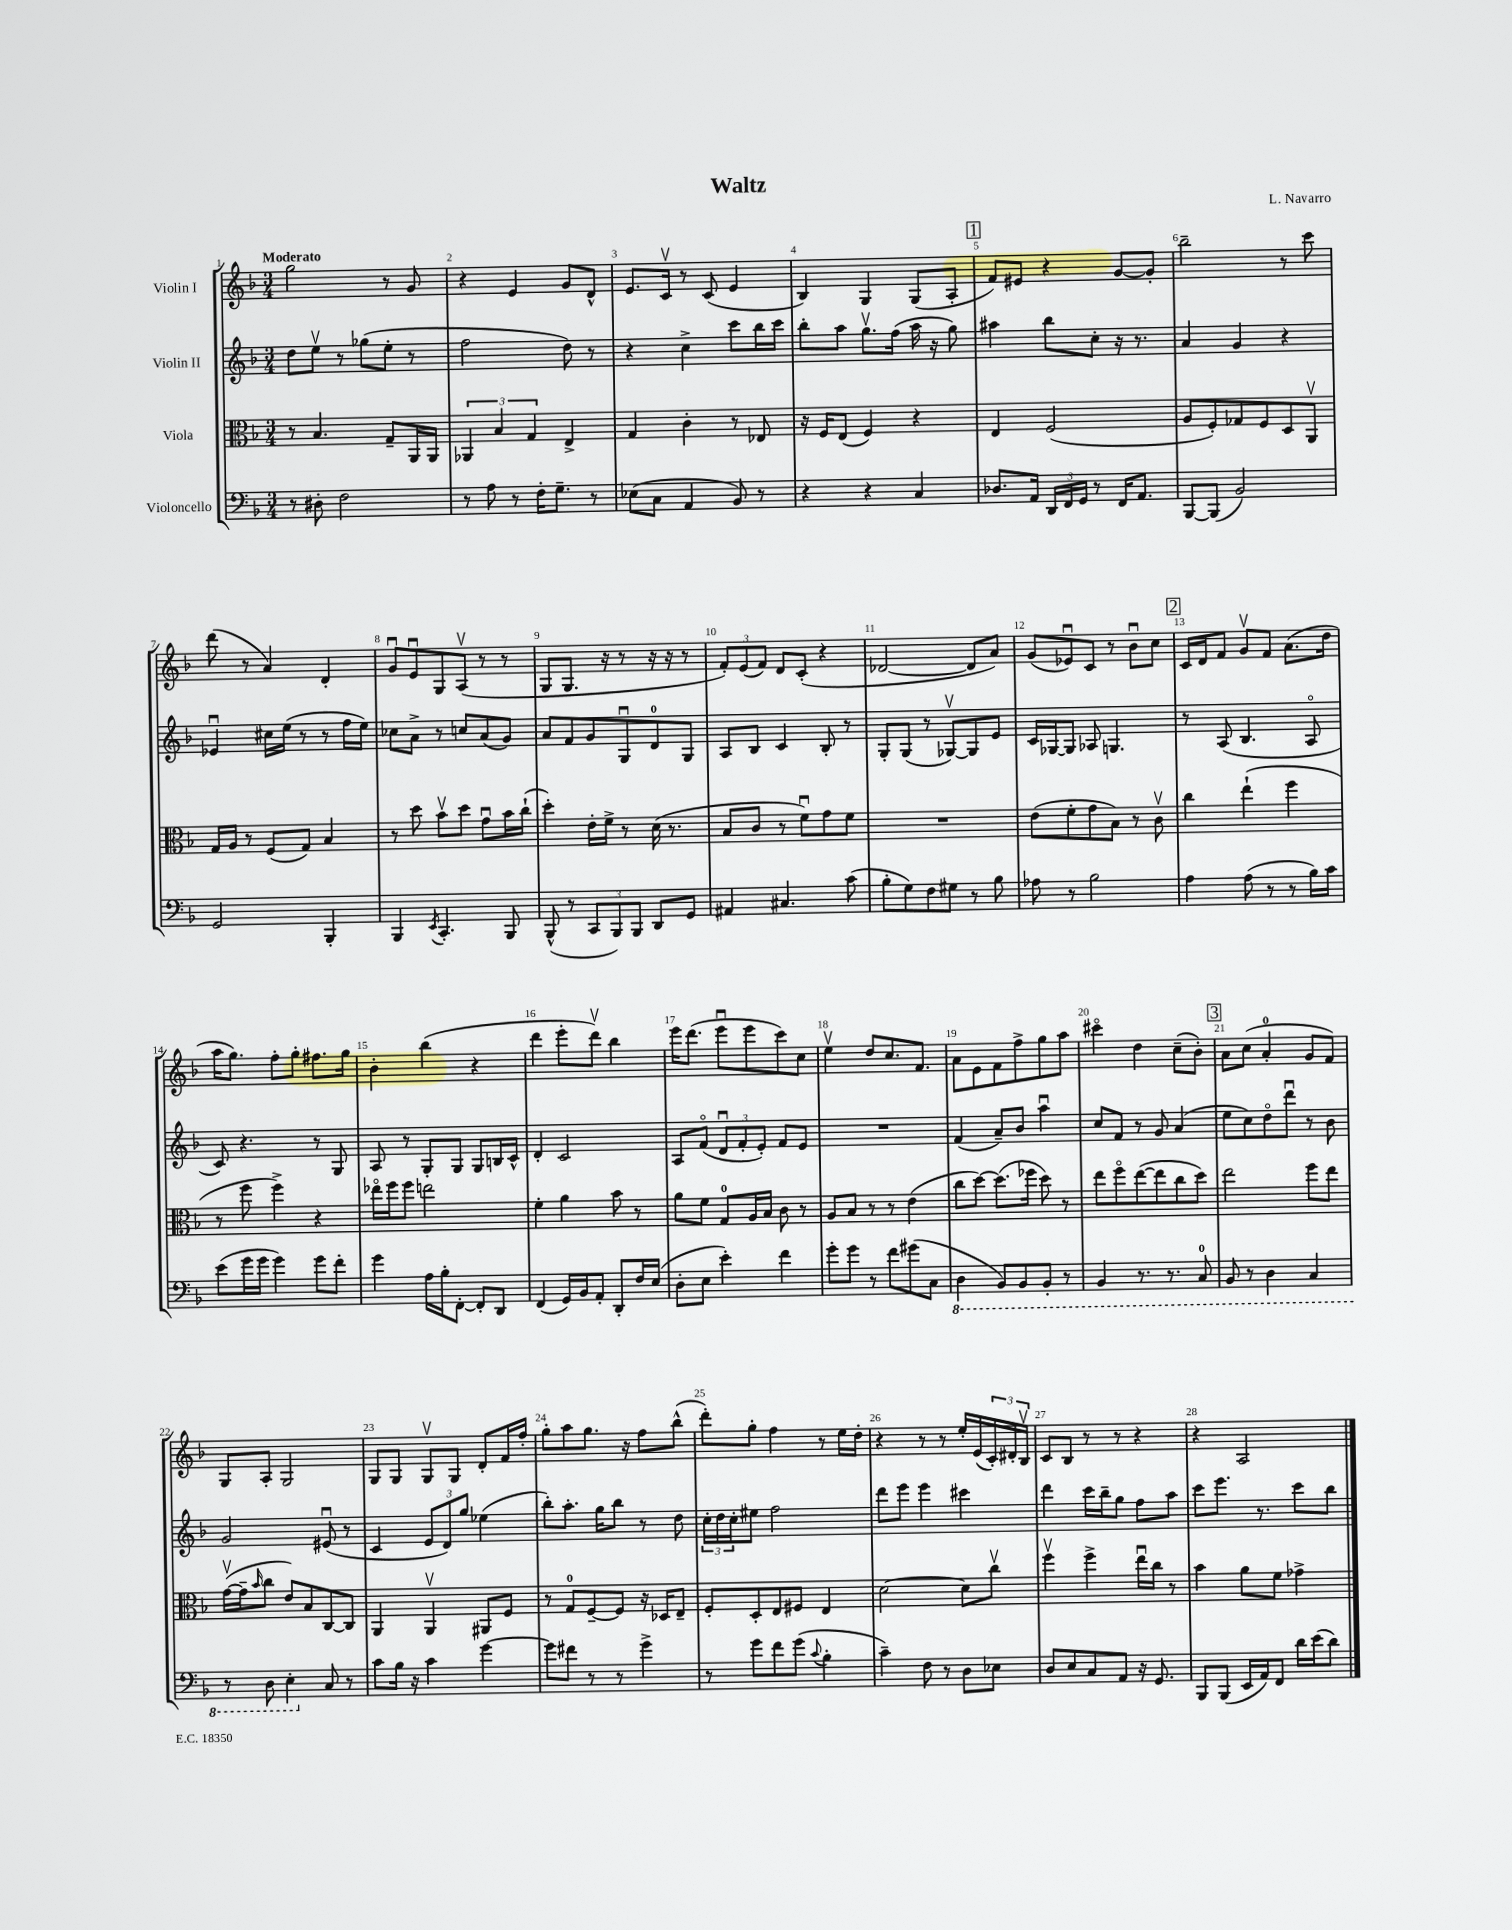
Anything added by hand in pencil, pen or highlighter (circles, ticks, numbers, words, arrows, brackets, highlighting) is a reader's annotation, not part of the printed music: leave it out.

**kern	**kern	**kern	**kern
*staff4	*staff3	*staff2	*staff1
*clefF4	*clefC3	*clefG2	*clefG2
*k[b-]	*k[b-]	*k[b-]	*k[b-]
*M3/4	*M3/4	*M3/4	*M3/4
8r	8r	8dd\L	2gg\
8D#'\	4.B-/	8eev\J	.
2F\	.	8r	.
.	.	(8gg-\L	.
.	8G~/L	8ee'\J	8r
.	16AA/L	8r	8g/
.	16AA/JJ	.	.
=	=	=	=
8r	6AA-/	2ff\	4r
8A\	.	.	.
.	6B-/	.	.
8r	.	.	4e/
.	6G/	.	.
16F'\LK	.	.	.
8.G~\J	.	.	.
.	4E^/	8dd\)	8g/L
8r	.	8r	8d^^/J
=	=	=	=
(8E-\L	4G/	4r	8.e/L
8C\J	.	.	.
.	.	.	16cv/Jk
4AA/	4c'\	4cc^\	8r
.	.	.	(8c/
8BB-/)	8r	8ccc\L	4e/
8r	8E-/	16bb-\L	.
.	.	16ccc\JJ	.
=	=	=	=
4r	16r	8bb-'\L	4B-/)
.	16F/LK	.	.
.	(8E/J	8aa\J	.
4r	4F/)	8.ggv\L	4G/
.	.	(16ff\Jk	.
4C/	4r	16aa\	(8G/L
.	.	16r	.
.	.	8gg\)	8A'/J
=	=	=	=
8.D-/L	4E/	4aa#\	8f/L)
.	.	.	8e#/J
16AA/Jk	.	.	.
24DD/LL	(2F/	8bb-\L	4r
24FF/	.	.	.
24GG/JJ	.	.	.
8r	.	8cc'\J	.
16FF/LK	.	16r	[8g/L
8.AA/J	.	8.r	.
.	.	.	8g'/]J
=	=	=	=
[8BBB-/L	8A/L	4a/	2bb-~\
(8BBB-/]J	8F'/)	.	.
2BB-/)	8G-/	4g/	.
.	8F/	.	.
.	8D/	4r	8r
.	8AAv/J	.	8ccc\
=	=	=	=
2GG/	16G/LL	4e-u/	(8ddd\
.	16A/JJ	.	.
.	8r	.	8r
.	(8F/L	16cc#\LL	4a/)
.	.	(16ee\JJ	.
.	8G/J)	8r	.
4BBB-'/	4B-/	8r	4d'/
.	.	16ff\LL	.
.	.	16ee\JJ)	.
=	=	=	=
4BBB-/	8r	8cc-\L	8gu/L
.	8dd\	8a^\J	8eu/
8qEE/	.	.	.
4.CC'/	8b-v\L	8r	8G/
.	8dd\J	8cc/L	(8Av/J
.	8gu\L	(8a/	8r
8BBB-/	16b-\L	8g/J)	8r
.	(16cc`\JJ	.	.
=	=	=	=
(8BBB-^^/	4dd'\)	8a/L	8G/L
8r	.	8f/	8.G/J
12CC/L	16e'\LL	8g/	.
.	16f^\JJ	.	16r
12BBB-/)	.	.	.
.	8r	8Gu/	8r
12BBB-/J	.	.	.
8DD/L	(16d\	8d/	16r
.	8.r	.	16r
8GG/J	.	8G/J	8r
=	=	=	=
4AA#/	8B-/L	8A/L	12f'/L)
.	.	.	(12e/
.	8c/J	8B-/J	.
.	.	.	12f/J)
4.C#/	8r	4c/	8d/L
.	8fu\L)	.	(8c'/J
.	8g\	8B-'/	4r
(8c\	8f\J	8r	.
=	=	=	=
8B-'\L	2.r	8G'/L	[2d-/
8G\)	.	(8G/J	.
8F\	.	8r	.
8G#\J	.	[8G-v/L)	.
8r	.	8G-/]	8d-/]L
8B-\	.	8e/J	8a/J)
=	=	=	=
8A-\	(8e\L	16c/LL	(8g/L
.	.	[16G-/J	.
8r	8f'\	8G-/]J	8e-u/)
2B-\	8g\	8A-/	8c/J
.	8B-\J)	4.G/	8r
.	8r	.	8b-u\L
.	8cv\	.	8cc\J
=	=	=	=
4A\	4cc\	8r	16c/LL
.	.	.	16d/J
.	.	(8A/	8f/J
(8A\	(4ee`\	4.B-/	8gv/L
8r	.	.	8f/J
8r	4ff\	.	(8.a\L
16B-\LL)	.	8Ao/	.
16c\JJ	.	.	16dd\Jk
=	=	=	=
(8e\L	8r	8c/)	16aa\LK
.	.	.	8.gg\J)
16g\L	8ff\	4.r	.
16g\JJ	.	.	.
4g\)	4ff^\)	.	8ff'\L
.	.	.	8gg'\J
8g\L	4r	8r	8.ff#\L
8f'\J	.	8G/	.
.	.	.	16gg\Jk
=	=	=	=
4g\	16ee-o\LL	8A/	4b-'\
.	16ff\J	.	.
.	8ff\J	8r	.
16A\LL	2ee\	8G'/L	(4bb-\
16B-'\J	.	.	.
[8FF'\J	.	8G/J	.
8FF'/]L	.	8G/L	4r
8DD/J	.	16B/L	.
.	.	16c^^/JJ	.
=	=	=	=
(4FF/	4f'\	4d'/	4ddd\
16GG/LL)	4a\	2c/	8eee'\L
16BB-/J	.	.	.
8AA'/J	.	.	8dddv\J)
8DD'/L	8b-\	.	4bb-\
16F/L	8r	.	.
(16E/JJ	.	.	.
=	=	=	=
8D'\L	8a\L	8A/L	16eee\LK
.	.	.	(8.ddd\J
8E\J	8f\J	(8fo/J	.
4e'\)	8G/L	12du/L	8eeeu\L
.	.	12f'/	.
.	16A/L	.	8eee\
.	.	12e'/J)	.
.	16B-/JJ	.	.
4f\	8c\	8f/L	8ccc\)
.	8r	8e/J	8cc\J
=	=	=	=
8g'\L	8A/L	2.r	4eev\
8g\J	8B-/J	.	.
8r	8r	.	8dd/L
8f\L	8r	.	8.cc/
(8g#\	(4e\	.	.
.	.	.	8.f/J
8C\J	.	.	.
=	=	=	=
4DD\	8cc\L	(4f/	8a\L
.	[8dd\J)	.	8e\
8BBB-/L)	(8.dd\]L	8a~/L)	8f\
8BBB-/	.	8b-/J	8ff^\
.	16ff-\Jk	.	.
8BBB-'/J	8dd\)	4aau\	8gg\
8r	8r	.	8aa\J
=	=	=	=
4BBB-/	8ee\L	8cc/L	4ccc#o\
.	8ffo\	8f/J	.
8.r	([8ee\	8r	4dd\
.	8ee\]	8g/	.
8.r	.	.	.
.	8cc\	(4a/	(8cc~\L
8CC/	8dd\J)	.	8b-'\J)
=	=	=	=
8BBB-/	2ee\	8ee\L	8a\L
8r	.	8cc\)	(8cc\J
4DD\	.	8ddo\	4a'/
.	.	8dddu\J	.
4CC/	8ff\L	8r	8g/L
.	8ee\J	8b-\	8f/J)
=	=	=	=
8r	([16gv\LL	2g/	8G/L
.	16g~\]J	.	.
.	16qqb-/	.	.
8DD\	8cc\J	.	8A'/J
4EE'\	8e/L)	.	2G/
.	8B-/	.	.
8C/	[8C/	(8e#u/	.
8r	8C/]J	8r	.
=	=	=	=
8c\L	4AA/	4c/	8G/L
16B-\Jk	.	.	8G/J
16r	.	.	.
4c\	4AAv/	12e/L	8Gv/L
.	.	12d/)	.
.	.	.	8G/J
.	.	12gg/J	.
[4g\	8AA#/L	(4ee-\	8d'/L
.	8F/J	.	16f/L
.	.	.	16ff'/JJ
=	=	=	=
8g\]L	8r	8bb-'\L)	8gg'\L
8f#\J	8G/L	8.aa'\J	8aa\
8r	[8F~/	.	8.gg\J
.	.	16gg\LK	.
8r	8F/]J	8bb-\J	.
.	.	.	16r
4g^\	16r	8r	8ff\L
.	16D-/LK	.	.
.	8E~/J	8dd\	(8bb-^^\J
=	=	=	=
8r	8F'/L	24cc'\LL	8ddd'\L)
.	.	24dd\	.
.	.	24cc'\J	.
8g\L	8D'/	8ee#\J	8gg'\J
8f\	8E/	2ff\	4ff\
(8g\J	8F#/J	.	.
8qqc/	.	.	.
4B-'\	4E/	.	8r
.	.	.	16ee\LL
.	.	.	16dd'\JJ
=	=	=	=
4c~\)	[2d\	8ddd\L	4r
.	.	8eee\J	.
8F\	.	4eee\	8r
8r	.	.	8r
8D\L	8d\]L	4ccc#\	16ee'/LL
.	.	.	(16e/
8E-\J	8ccv\J	.	24c'/)
.	.	.	24d#'/
.	.	.	24B-v/JJ
=	=	=	=
8D/L	4ffv\	4ddd\	8c/L
8E/	.	.	8B-/J
8C/	4ff^\	16ccc\LL	8r
.	.	16bb-~\J	.
8AA/J	.	8gg\J	8r
16r	16eeu\LL	8ff\L	4r
8.GG/	16cc\JJ	.	.
.	8r	8aa\J	.
=	=	=	=
8BBB-/L	4b-\	8ccc\L	4r
(8BBB-/J	.	8.eee\J	.
16EE/LL	8a\L	.	2A/
16AA/J)	.	8.r	.
8FF/J	8f\J	.	.
16d\LL	4g-^\	8ccc\L	.
(16e\J	.	.	.
8d\J)	.	8bb-\J	.
==	==	==	==
*-	*-	*-	*-
